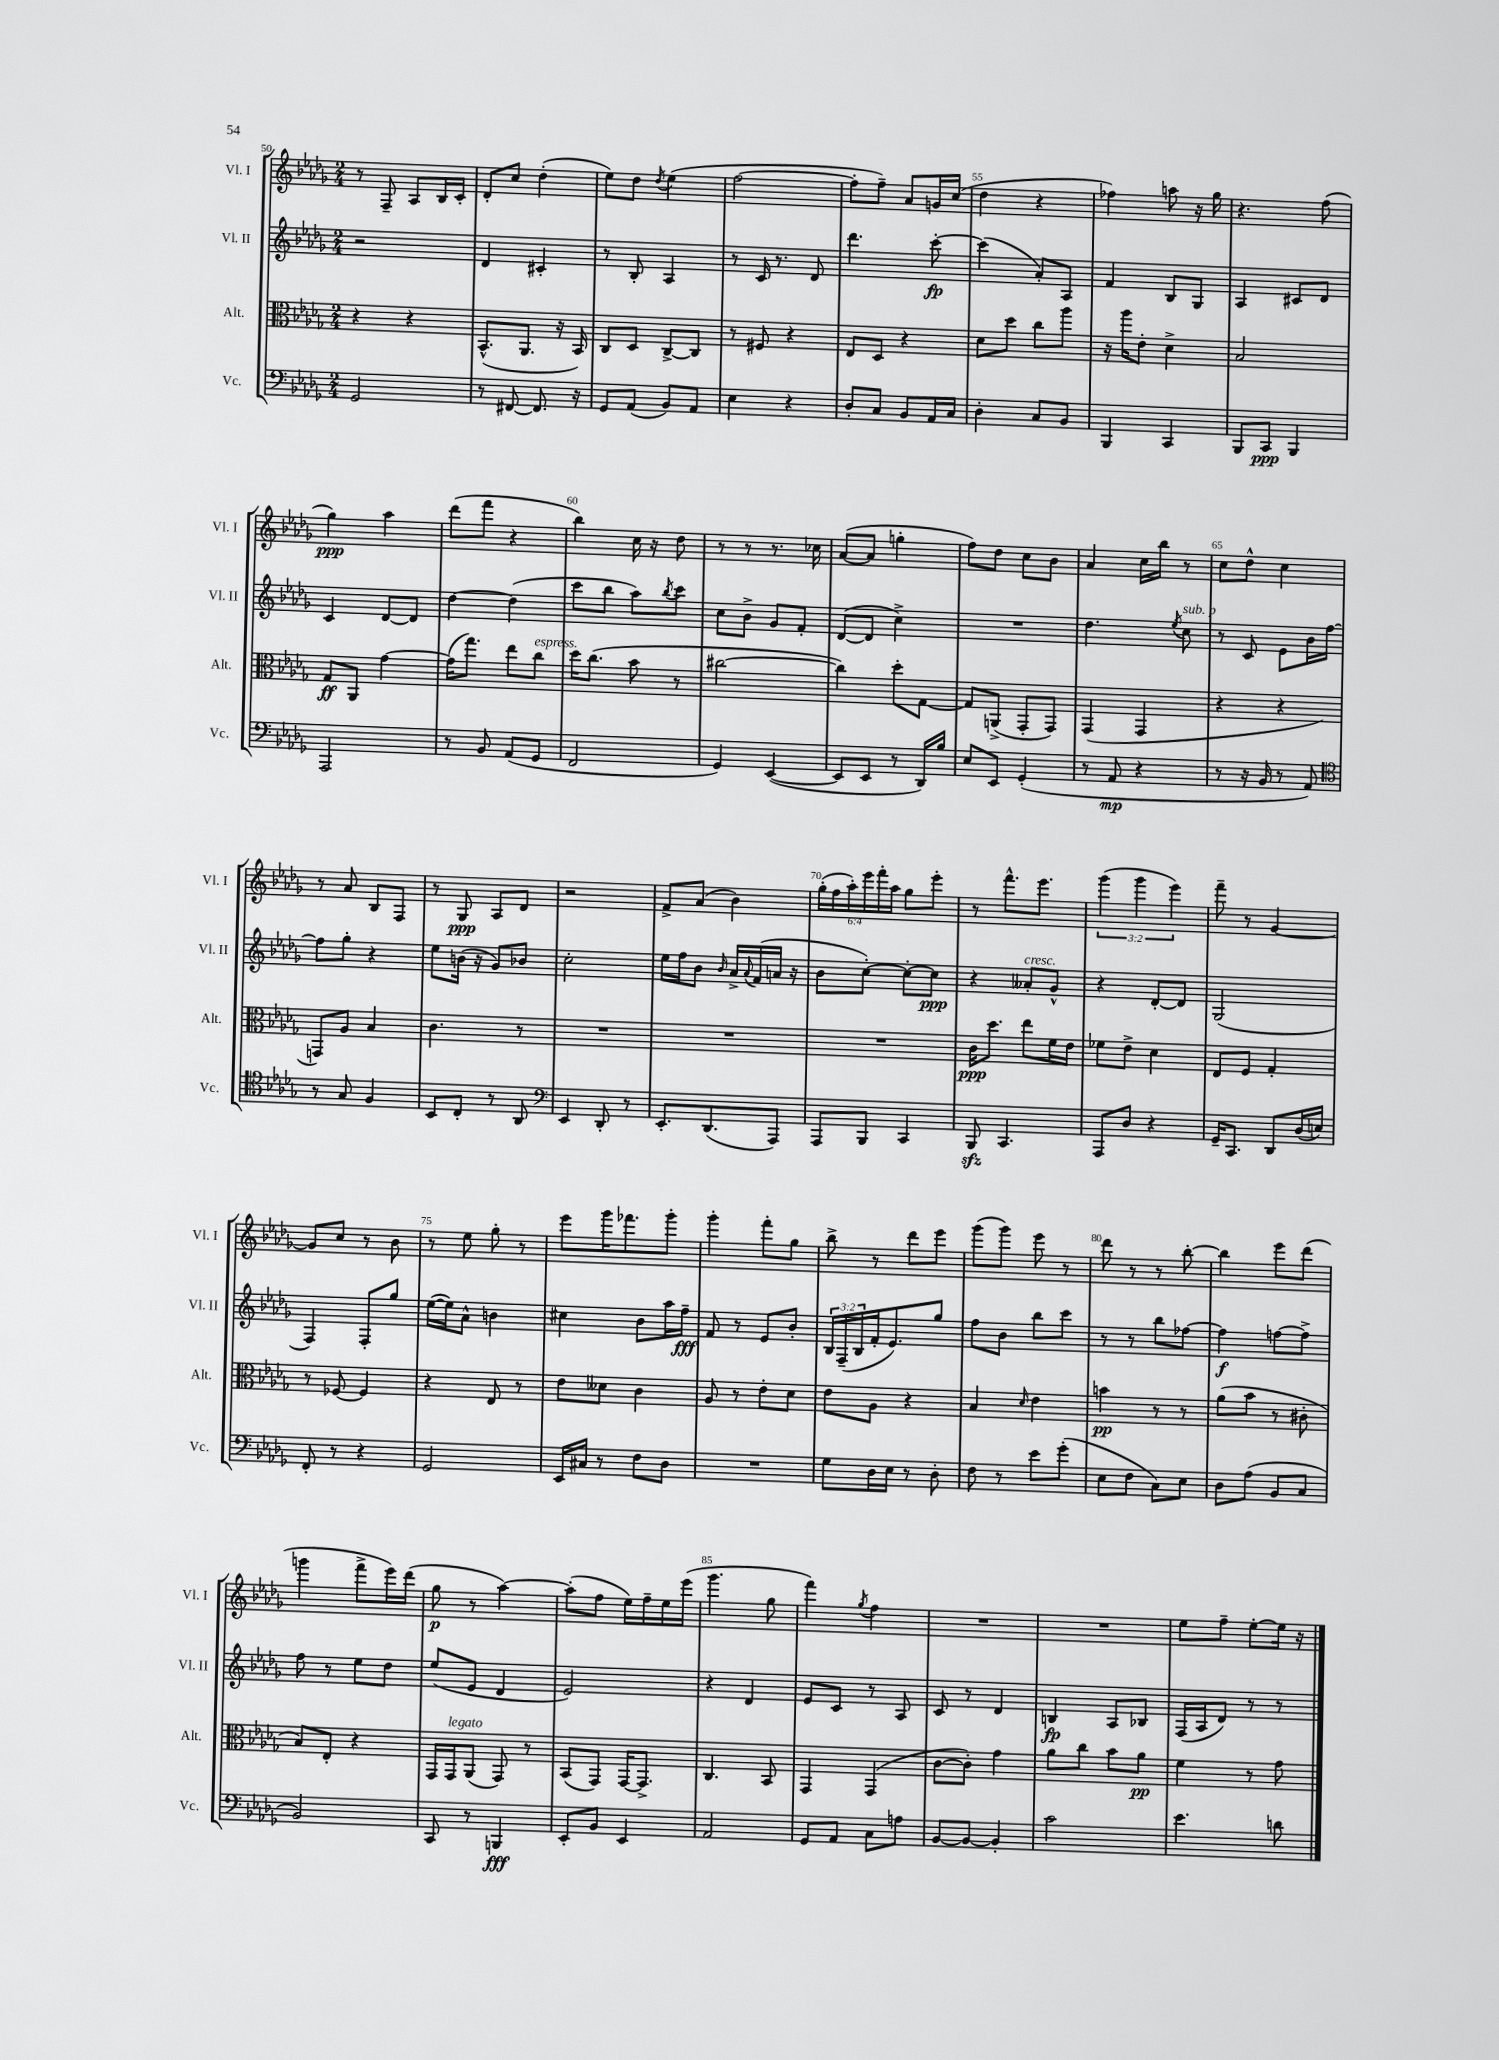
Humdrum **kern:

**kern	**dynam	**kern	**dynam	**kern	**dynam	**kern	**dynam
*part4	*part4	*part3	*part3	*part2	*part2	*part1	*part1
*staff4	*staff4	*staff3	*staff3	*staff2	*staff2	*staff1	*staff1
*I"Vc.	*	*I"Alt.	*	*I"Vl. II	*	*I"Vl. I	*
*I'Vc.	*	*I'Alt.	*	*I'Vl. II	*	*I'Vl. I	*
*clefF4	*	*clefC3	*	*clefG2	*	*clefG2	*
*k[b-e-a-d-g-]	*	*k[b-e-a-d-g-]	*	*k[b-e-a-d-g-]	*	*k[b-e-a-d-g-]	*
*M2/4	*	*M2/4	*	*M2/4	*	*M2/4	*
=50	=50	=50	=50	=50	=50	=50	=50
2GG-/	.	4r	.	2r	.	8r	.
.	.	.	.	.	.	8F~/	.
.	.	4r	.	.	.	8A-/L	.
.	.	.	.	.	.	16B-/L	.
.	.	.	.	.	.	16c'/JJ	.
=51	=51	=51	=51	=51	=51	=51	=51
8r	.	(8.BB-^^/L	.	4d-/	.	8d-'/L	.
[8FF#X/	.	.	.	.	.	8cc/J	.
.	.	8.AA-/J	.	.	.	.	.
8.FF#/]	.	.	.	4c#X'/	.	(4dd-'\	.
.	.	16r	.	.	.	.	.
16r	.	16BB-/)	.	.	.	.	.
=52	=52	=52	=52	=52	=52	=52	=52
8GG-/L	.	8C/L	.	8r	.	8ee-\L)	.
(8AA-/J	.	8D-/J	.	8B-'/	.	8dd-\J	.
.	.	.	.	.	.	8qdd-/	.
8BB-/L)	.	[8C^/L	.	4A-/	.	(4ee-\	.
8AA-/J	.	8C/J]	.	.	.	.	.
=53	=53	=53	=53	=53	=53	=53	=53
4E-\	.	8r	.	8r	.	[2ff\	.
.	.	8F#X/	.	16c/	.	.	.
.	.	.	.	8.r	.	.	.
4r	.	4r	.	.	.	.	.
.	.	.	.	8d-/	.	.	.
=54	=54	=54	=54	=54	=54	=54	=54
8D-'/L	.	8E-/L	.	4.ddd-\	.	8ff'\L]	.
8C/J	.	8D-/J	.	.	.	8ff~\J)	.
8BB-/L	.	4r	.	.	.	8a-/L	.
16AA-/L	.	.	.	[8ccc'\	fp	16gn/L	.
16C/JJ	.	.	.	.	.	(16cc/JJ	.
=55	=55	=55	=55	=55	=55	=55	=55
4D-'\	.	8d-\L	.	(4ccc\]	.	4dd-\	.
.	.	8dd-\J	.	.	.	.	.
8C/L	.	8cc\L	.	8a-'/L)	.	4r	.
8BB-/J	.	8aa-\J	.	8A-/J	.	.	.
=56	=56	=56	=56	=56	=56	=56	=56
4BBB-/	.	16r	.	4f/	.	4ff-X\)	.
.	.	16aa-\KL	.	.	.	.	.
.	.	8e-'\J	.	.	.	.	.
4CC/	.	4d-^\	.	8B-/L	.	8aan\	.
.	.	.	.	8G-/J	.	16r	.
.	.	.	.	.	.	16gg-\	.
=57	=57	=57	=57	=57	=57	=57	=57
8BBB-/L	.	2B-/	.	4A-/	.	4.r	.
8CC/J	ppp	.	.	.	.	.	.
4BBB-/	.	.	.	8c#X/L	.	.	.
.	.	.	.	8d-/J	.	(8ff\	.
!!LO:LB:g=z
=58	=58	=58	=58	=58	=58	=58	=58
2AAA-/	.	8G-/L	ff	4c/	.	4gg-\)	ppp
.	.	8AA-/J	.	.	.	.	.
.	.	[4g-\	.	[8d-/L	.	4aa-\	.
.	.	.	.	8d-/J]	.	.	.
=59	=59	=59	=59	=59	=59	=59	=59
8r	.	(16g-\KL]	.	[4dd-\	.	(8ddd-\L	.
.	.	8.gg-\J)	.	.	.	.	.
8BB-/	.	.	.	.	.	8fff\J	.
(8AA-/L	.	8ee-\L	.	(4dd-\]	.	4r	.
!	!	!LO:TX:a:i:t=espress.	!	!	!	!	!
8GG-/J	.	8cc\J	.	.	.	.	.
=60	=60	=60	=60	=60	=60	=60	=60
2FF/	.	16dd-\KL	.	8ccc\L	.	4bb-\)	.
.	.	(8.cc\J	.	.	.	.	.
.	.	.	.	8bb-\J	.	.	.
.	.	8b-\	.	8aa-\L)	.	16cc\	.
.	.	.	.	.	.	16r	.
.	.	.	.	8qbb-/	.	.	.
.	.	8r	.	8ccc\J	.	8dd-\	.
=61	=61	=61	=61	=61	=61	=61	=61
4GG-/)	.	[2cc#X\	.	8cc\L	.	8r	.
.	.	.	.	8b-^\J	.	8r	.
([4EE-/	.	.	.	8g-/L	.	8.r	.
.	.	.	.	8f'/J	.	.	.
.	.	.	.	.	.	16cc-X\	.
=62	=62	=62	=62	=62	=62	=62	=62
8EE-/L]	.	4cc#\])	.	([8d-/L	.	([8a-/L	.
8EE-/J	.	.	.	8d-/J]	.	8a-/J]	.
8r	.	8dd-'\L	.	4cc^\)	.	4ggn'\	.
16DD-/LL)	.	[8G-\J	.	.	.	.	.
16B-/JJ	.	.	.	.	.	.	.
=63	=63	=63	=63	=63	=63	=63	=63
8E-/L	.	8G-/L]	.	2r	.	8ff\L)	.
8EE-/J	.	(8AAn^/J	.	.	.	8dd-\J	.
(4GG-'/	.	8GG-'/L	.	.	.	8cc\L	.
.	.	8GG-/J)	.	.	.	8b-\J	.
=64	=64	=64	=64	=64	=64	=64	=64
8r	.	(4GG-/	.	4.dd-\	.	4a-/	.
8AA-/	mp	.	.	.	.	.	.
4r	.	4GG-/	.	.	.	16cc\LL	.
.	.	.	.	.	.	16bb-\JJ	.
.	.	.	.	8qee-/	.	.	.
!	!	!	!	!LO:TX:a:i:t=sub. p	!	!	!
.	.	.	.	8cc\	.	8r	.
=65	=65	=65	=65	=65	=65	=65	=65
8r	.	4r	.	8r	.	8cc\L	.
16r	.	.	.	8c/	.	8dd-^^\J	.
16BB-/	.	.	.	.	.	.	.
8r	.	4r	.	8e-\L	.	4cc\	.
8AA-/)	.	.	.	16b-\L	.	.	.
.	.	.	.	[16ff\JJ	.	.	.
!!LO:LB:g=z
=66	=66	=66	=66	=66	=66	=66	=66
*clefC4	*	*	*	*	*	*	*
8r	.	8GGn/L)	.	8ff\L]	.	8r	.
8G-/	.	8A-/J	.	8gg-'\J	.	8a-/	.
4F/	.	4B-/	.	4r	.	8B-/L	.
.	.	.	.	.	.	8F/J	.
=67	=67	=67	=67	=67	=67	=67	=67
8BB-/L	.	4.c\	.	8ee-\L	.	8r	.
8C'/J	.	.	.	(16bn\Jk	.	8G-/	ppp
.	.	.	.	16r	.	.	.
8r	.	.	.	8g-/L)	.	8A-/L	.
8AA-/	.	8r	.	8b-X/J	.	8d-/J	.
=68	=68	=68	=68	=68	=68	=68	=68
*clefF4	*	*	*	*	*	*	*
4EE-/	.	2r	.	2cc'\	.	2r	.
8DD-'/	.	.	.	.	.	.	.
8r	.	.	.	.	.	.	.
=69	=69	=69	=69	=69	=69	=69	=69
8.EE-'/L	.	2r	.	16ee-\LL	.	8f^/L	.
.	.	.	.	16ff\J	.	.	.
.	.	.	.	8b-\J	.	(8a-/J	.
(8.DD-/	.	.	.	.	.	.	.
.	.	.	.	16qqb-/	.	.	.
.	.	.	.	16a-^/LL	.	4b-\)	.
.	.	.	.	8qqa-/	.	.	.
.	.	.	.	(16f/	.	.	.
8AAA-/J)	.	.	.	16an/JJ	.	.	.
.	.	.	.	16r	.	.	.
=70	=70	=70	=70	=70	=70	=70	=70
8AAA-/L	.	2r	.	8b-\L	.	(24gg-'\LL	.
.	.	.	.	.	.	24ff\	.
.	.	.	.	.	.	24aa-'\)	.
8BBB-/J	.	.	.	[8cc'\J)	.	24eee-\	.
.	.	.	.	.	.	24fff'\	.
.	.	.	.	.	.	24aa-\JJ	.
4CC/	.	.	.	8cc'\L_	.	8gg-\L	.
.	.	.	.	8cc\J]	ppp	8eee-'\J	.
=71	=71	=71	=71	=71	=71	=71	=71
8BBB-zz/	.	16c\KL	ppp	4r	.	8r	.
.	.	8.dd-\J	.	.	.	.	.
4.CC/	.	.	.	.	.	8.fff^^\L	.
!	!	!	!	!LO:TX:a:i:t=cresc.	!	!	!
.	.	8ee-\L	.	8a--X'/L	.	.	.
.	.	.	.	.	.	8.eee-\J	.
.	.	16f\L	.	8g-^^/J	.	.	.
.	.	16e-\JJ	.	.	.	.	.
=72	=72	=72	=72	=72	=72	=72	=72
8AAA-/L	.	8f-X\L	.	4r	.	(6ggg-\	.
8D-/J	.	8e-^\J	.	.	.	.	.
.	.	.	.	.	.	6ggg-\	.
4r	.	4d-\	.	[8d-'/L	.	.	.
.	.	.	.	.	.	6eee-\)	.
.	.	.	.	8d-/J]	.	.	.
=73	=73	=73	=73	=73	=73	=73	=73
16GG-~/KL	.	8E-/L	.	(2G-/	.	8fff~\	.
8.CC/J	.	.	.	.	.	.	.
.	.	8F/J	.	.	.	8r	.
8DD-/L	.	4G-'/	.	.	.	[4g-/	.
(16D-/L	.	.	.	.	.	.	.
16En/JJ)	.	.	.	.	.	.	.
!!LO:LB:g=z
=74	=74	=74	=74	=74	=74	=74	=74
8FF'/	.	8r	.	4F/)	.	8g-/L]	.
8r	.	[8F-X/	.	.	.	8cc/J	.
4r	.	4F-/]	.	8F'/L	.	8r	.
.	.	.	.	8gg-/J	.	8b-\	.
=75	=75	=75	=75	=75	=75	=75	=75
2GG-/	.	4r	.	([16ee-\LL	.	8r	.
.	.	.	.	16ee-\J])	.	.	.
.	.	.	.	8a-^^\J	.	8ee-\	.
.	.	8E-/	.	4bn\	.	8gg-'\	.
.	.	8r	.	.	.	8r	.
=76	=76	=76	=76	=76	=76	=76	=76
16EE-/LL	.	8e-\L	.	4cc#X\	.	8eee-\L	.
16C#X/JJ	.	.	.	.	.	.	.
8r	.	8d--X\J	.	.	.	16ggg-\K	.
.	.	.	.	.	.	8.fff-X\	.
8F\L	.	4c\	.	8b-\L	.	.	.
8D-\J	.	.	.	16aa-\L	.	8ggg-'\J	.
.	.	.	.	16ff~\JJ	fff	.	.
=77	=77	=77	=77	=77	=77	=77	=77
2r	.	8A-/	.	8f/	.	4ggg-'\	.
.	.	8r	.	8r	.	.	.
.	.	8e-'\L	.	8e-/L	.	8fff'\L	.
.	.	8d-\J	.	8b-'/J	.	8gg-\J	.
=78	=78	=78	=78	=78	=78	=78	=78
8G-\L	.	8e-\L	.	24B-/LL	.	8bb-^\	.
.	.	.	.	(24F~/	.	.	.
.	.	.	.	24B-/	.	.	.
16D-\L	.	8A-\J	.	16f'/J	.	8r	.
16E-\JJ	.	.	.	8.e-/)	.	.	.
8r	.	4r	.	.	.	8ddd-\L	.
8D-'\	.	.	.	8gg-/J	.	8eee-\J	.
=79	=79	=79	=79	=79	=79	=79	=79
8F\	.	4B-/	.	8ff\L	.	(8ggg-\L	.
8r	.	.	.	8b-\J	.	8ggg-\J)	.
.	.	16qqd-/	.	.	.	.	.
8e-\L	.	4e-\	.	8bb-\L	.	8eee-\	.
(8g-'\J	.	.	.	8ccc\J	.	8r	.
=80	=80	=80	=80	=80	=80	=80	=80
8E-\L	.	4bn\	pp	8r	.	8ddd-\	.
8F\J	.	.	.	8r	.	8r	.
8C\L)	.	8r	.	8bb-\L	.	8r	.
8E-\J	.	8r	.	[8ff-X\J	.	[8bb-'\	.
=81	=81	=81	=81	=81	=81	=81	=81
8D-\L	.	(8a-\L	.	4ff-\]	f	4bb-\]	.
(8A-\J	.	8b-\J	.	.	.	.	.
8BB-/L	.	8r	.	[8ffn\L	.	8eee-\L	.
8C/J	.	8c#X'\	.	8ff^\J]	.	(8ddd-\J	.
!!LO:LB:g=z
=82	=82	=82	=82	=82	=82	=82	=82
2BB-/)	.	8B-/L)	.	8ff\	.	4gggn\	.
.	.	8E-'/J	.	8r	.	.	.
.	.	4r	.	8ee-\L	.	8fff^\L	.
.	.	.	.	8dd-\J	.	16eee-\L)	.
.	.	.	.	.	.	(16ddd-\JJ	.
=83	=83	=83	=83	=83	=83	=83	=83
8CC/	.	16GG-/LL	.	(8ee-/L	.	8gg-\	p
!	!	!LO:TX:a:i:t=legato	!	!	!	!	!
.	.	16GG-/J	.	.	.	.	.
8r	.	(8AA-/J	.	8e-/J	.	8r	.
4BBBn/	fff	8GG-/)	.	4d-/	.	[4aa-\)	.
.	.	8r	.	.	.	.	.
=84	=84	=84	=84	=84	=84	=84	=84
8EE-'/L	.	(8BB-/L	.	2e-/)	.	(8aa-'\L]	.
8BB-/J	.	8GG-/J)	.	.	.	8ff\J	.
4EE-/	.	[16GG-/KL	.	.	.	16ee-\LL)	.
.	.	8.GG-^/J]	.	.	.	16ff~\	.
.	.	.	.	.	.	16ee-\	.
.	.	.	.	.	.	(16eee-\JJ	.
=85	=85	=85	=85	=85	=85	=85	=85
2AA-/	.	4.C/	.	4r	.	4.ggg-\	.
.	.	.	.	4d-/	.	.	.
.	.	8BB-/	.	.	.	8gg-\	.
=86	=86	=86	=86	=86	=86	=86	=86
8GG-/L	.	4GG-/	.	8e-/L	.	4fff\)	.
8AA-/J	.	.	.	8c/J	.	.	.
.	.	.	.	.	.	8qgg-/	.
8C\L	.	(4GG-/	.	8r	.	4ff\	.
8An\J	.	.	.	8A-/	.	.	.
=87	=87	=87	=87	=87	=87	=87	=87
[8BB-/L	.	[8c\L	.	8c/	.	2r	.
8BB-/J_	.	8c'\J])	.	8r	.	.	.
4BB-'/]	.	4g-\	.	4d-/	.	.	.
=88	=88	=88	=88	=88	=88	=88	=88
2c\	.	8a-\L	.	4Bn/	fp	2r	.
.	.	8cc\J	.	.	.	.	.
.	.	8b-\L	.	8A-/L	.	.	.
.	.	8a-\J	pp	8B-X/J	.	.	.
=89	=89	=89	=89	=89	=89	=89	=89
4.e-\	.	4f\	.	(16F/LL	.	8ee-\L	.
.	.	.	.	16A-/J	.	.	.
.	.	.	.	8d-/J)	.	8ff~\J	.
.	.	8r	.	8r	.	[8ee-'\L	.
8dn\	.	8g-\	.	8r	.	16ee-\Jk]	.
.	.	.	.	.	.	16r	.
==	==	==	==	==	==	==	==
*-	*-	*-	*-	*-	*-	*-	*-
